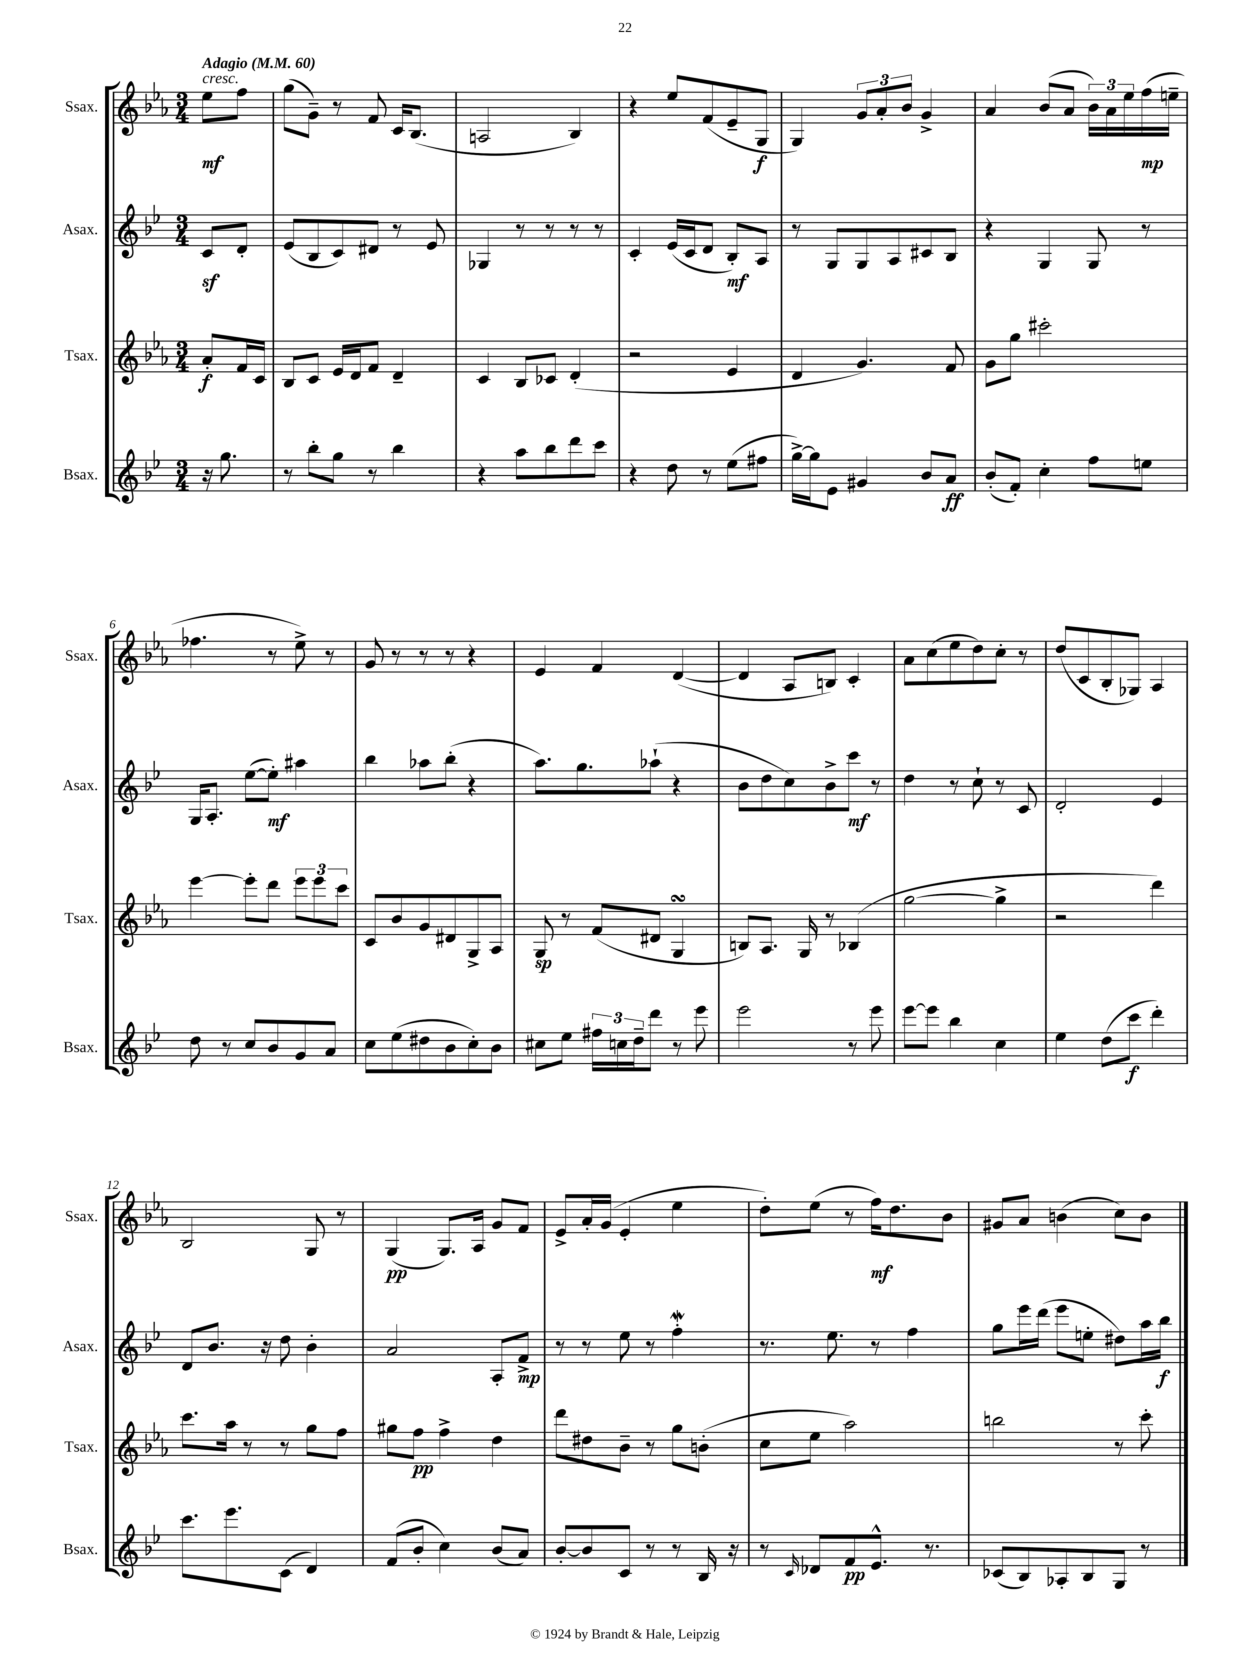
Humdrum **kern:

**kern	**kern	**kern	**kern
*staff4	*staff3	*staff2	*staff1
*clefG2	*clefG2	*clefG2	*clefG2
*k[b-e-]	*k[b-e-a-]	*k[b-e-]	*k[b-e-a-]
*M3/4	*M3/4	*M3/4	*M3/4
*MM60	*MM60	*MM60	*MM60
16r	8a-'	8c	8ee-
8.gg	.	.	.
.	16f	8d'	8ff
.	16c	.	.
=	=	=	=
8r	8B-	(8e-	(8gg
8bb-'	8c	8B-	8g~)
8gg	16e-	8c)	8r
.	16d	.	.
8r	8f	8d#	8f
4bb-	4d~	8r	16c
.	.	.	(8.B-
.	.	8e-	.
=	=	=	=
4r	4c	4G-	2A
8aa	8B-	8r	.
8bb-	8c-	8r	.
8ddd	(4d'	8r	4B-)
8ccc	.	8r	.
=	=	=	=
4r	2r	4c'	4r
8dd	.	(16e-	8ee-
.	.	16c	.
8r	.	8d	(8f
(8ee-	4e-	8B-')	8e-~
8ff#	.	8A	8G
=	=	=	=
[16gg^)	4d	8r	4G)
16gg]	.	.	.
8e-	.	8G	.
4g#	4.g)	8G	12g
.	.	.	12a-'
.	.	8A	.
.	.	.	12b-
8b-	.	8c#	4g^
8a	8f	8B-	.
=	=	=	=
(8b-'	8g	4r	4a-
8f')	8gg	.	.
4cc'	2ccc#'	4G	(8b-
.	.	.	8a-
8ff	.	8G	24b-)
.	.	.	24a-
.	.	.	24ee-
8ee	.	8r	(16ff
.	.	.	16ee~
=	=	=	=
8dd	[4eee-	16G	4.ff-
.	.	8.A'	.
8r	.	.	.
8cc	8eee-']	([8ee-	.
8b-	8ddd	8ee-'])	8r
8g	12eee-	4aa#	8ee-^)
.	12eee-	.	.
8a	.	.	8r
.	12ccc	.	.
=	=	=	=
8cc	8c	4bb-	8g
(8ee-	8b-	.	8r
8dd#	8g	8aa-	8r
8b-	8d#	(8bb-'	8r
8cc')	8G^	4r	4r
8b-	8A-	.	.
=	=	=	=
8cc#	8G	8.aa)	4e-
8ee-	8r	.	.
.	.	8.gg	.
24ff#	(8f	.	4f
24cc	.	.	.
24dd~	.	.	.
8ddd	8d#	(8aa-`	.
8r	4G	4r	([4d
8eee-	.	.	.
=	=	=	=
2eee-	8B)	8b-	4d]
.	8.A-	8dd	.
.	.	8cc)	8A-
.	16G	.	.
.	8r	8b-^	8B)
8r	(4B-	8ccc	4c'
8eee-	.	8r	.
=	=	=	=
[8eee-	[2gg	4dd	8a-
8eee-]	.	.	(8cc
4bb-	.	8r	8ee-
.	.	8cc`	8dd)
4cc	4gg^]	8r	8cc'
.	.	8c	8r
=	=	=	=
4ee-	2r	2d'	(8dd
.	.	.	8c
(8dd	.	.	8B-'
8ccc	.	.	8G-)
4ddd')	4ddd)	4e-	4A-
=	=	=	=
8.ccc	8.ccc	8d	2B-
.	.	8.b-	.
8.eee-	16aa-	.	.
.	8r	.	.
.	.	16r	.
(8c	8r	8dd	.
4d)	8gg	4b-'	8G
.	8ff	.	8r
=	=	=	=
(8f	8gg#	2a	(4G
8b-'	8ff	.	.
4cc)	4ff^	.	8.G)
.	.	.	16A-
(8b-	4dd	8A'	8g
8a)	.	8f^	8f
=	=	=	=
[8b-'	8ddd	8r	8e-^
8b-]	8dd#	8r	16a-'
.	.	.	(16g
8c	8b-~	8ee-	4e-'
8r	8r	8r	.
8r	8gg	4ff'	4ee-
16B-	(8b'	.	.
16r	.	.	.
=	=	=	=
8r	8cc	8.r	8dd')
16qqc	.	.	.
8d-	8ee-	.	(8ee-
.	.	8.ee-	.
8f	2aa-)	.	8r
8.e-^^	.	8r	16ff)
.	.	.	8.dd
.	.	4ff	.
8.r	.	.	.
.	.	.	8b-
=	=	=	=
(8c-	2bb	8gg	8g#
8B-)	.	16eee-	8a-
.	.	(16ddd	.
8A-'	.	8eee-	(4b
8B-	.	8ee'	.
8G	8r	8dd#)	8cc)
8r	8ccc'	16aa	8b
.	.	16bb-	.
==	==	==	==
*-	*-	*-	*-
